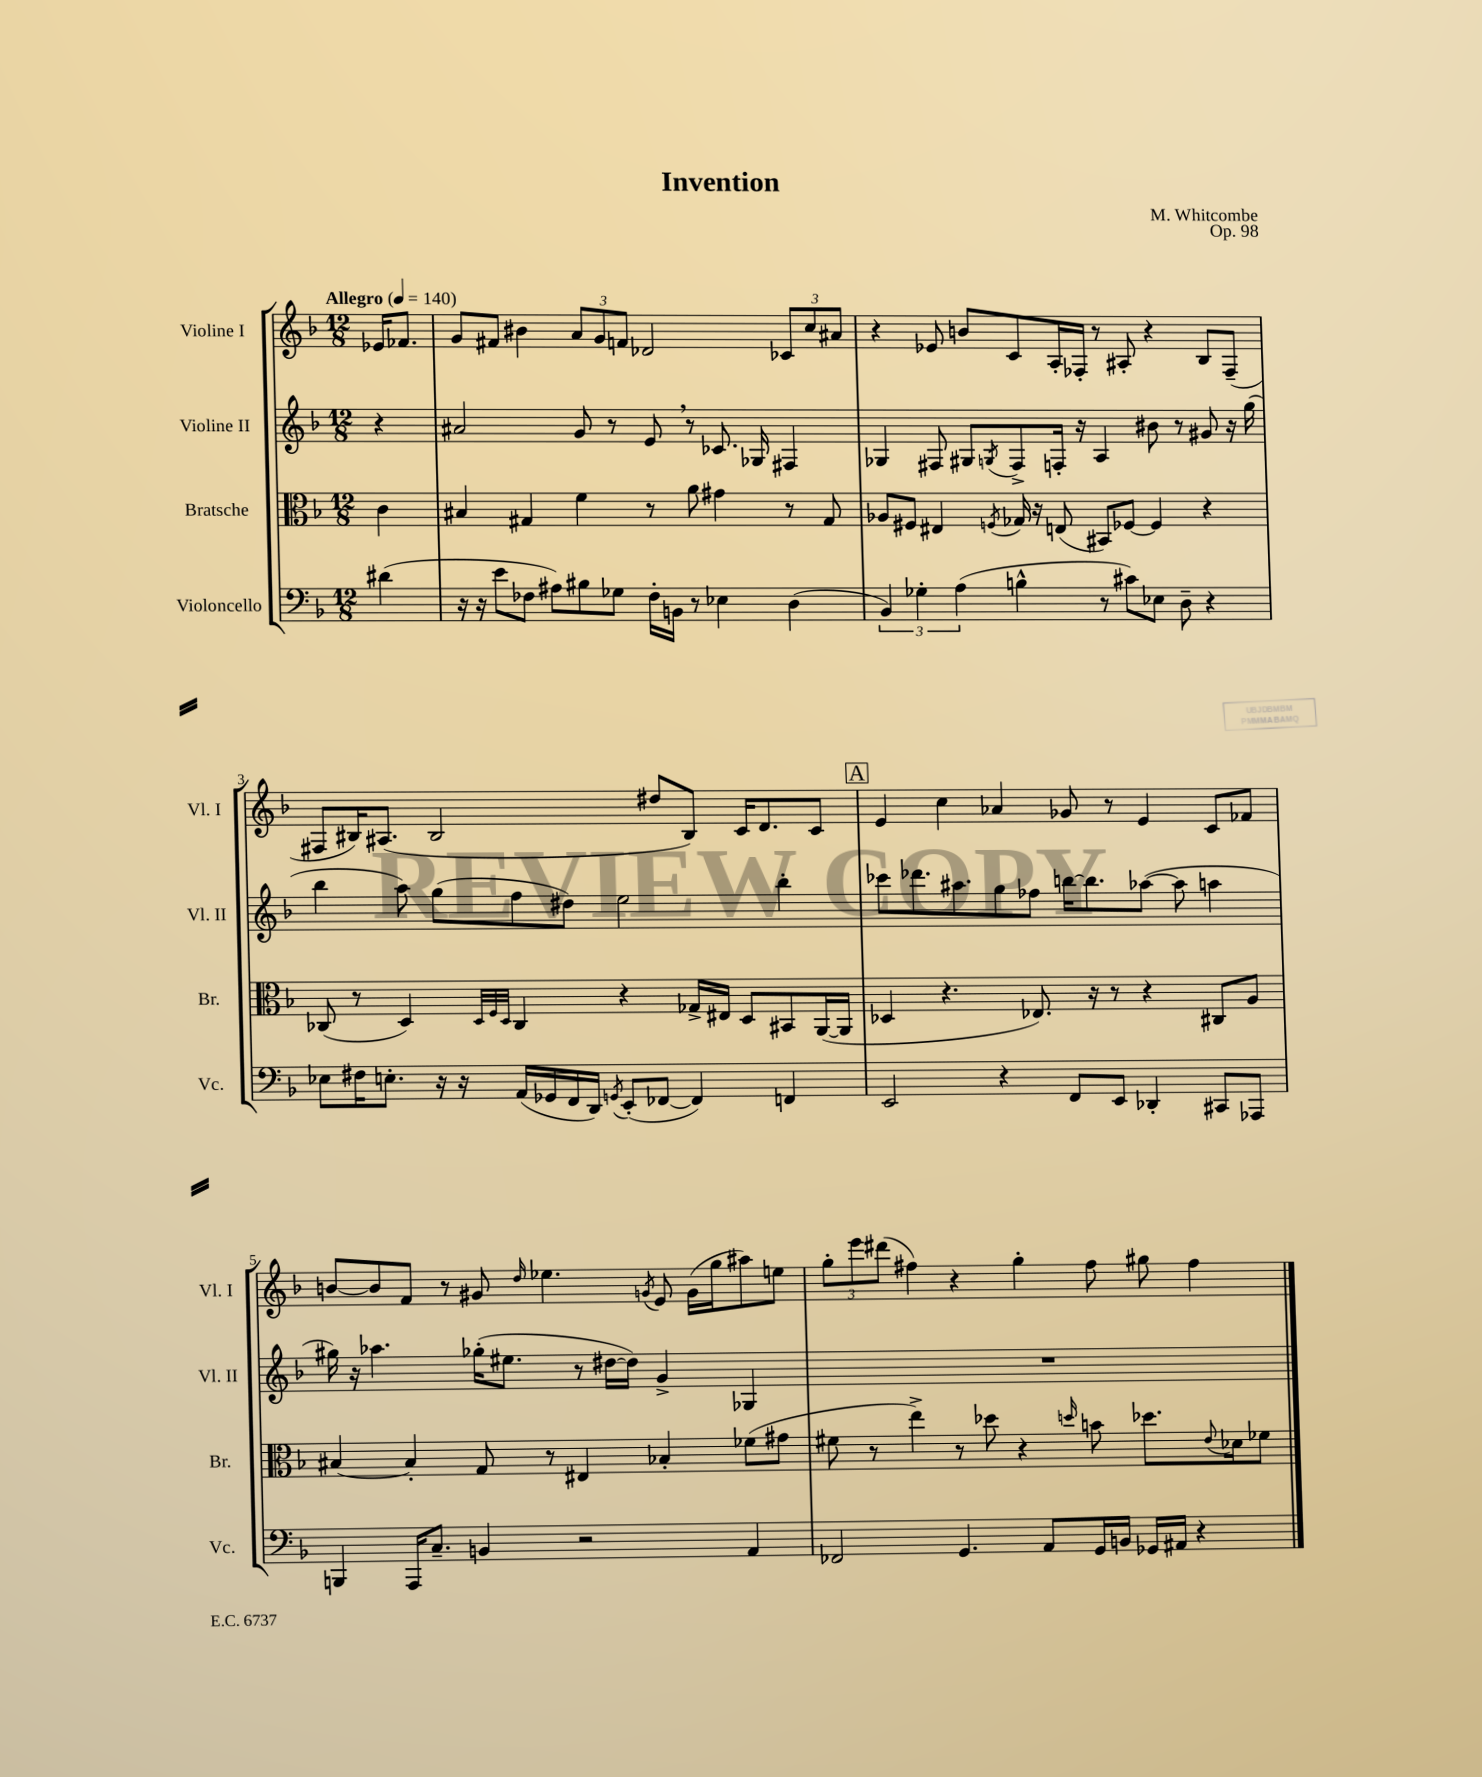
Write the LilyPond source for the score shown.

\header { title = "Invention" composer = "M. Whitcombe" opus = "Op. 98" }
<<
\new StaffGroup <<
\new Staff = "s0" \with { instrumentName = "Violine I" shortInstrumentName = "Vl. I" } {
    \clef treble \key f \major \numericTimeSignature \time 12/8 \partial 4 \tempo "Allegro" 4 = 140
    ees'16 fes'8. |
    g'8 fis'8 bis'4 \tuplet 3/2 { a'8 g'8 f'8 } des'2 \tuplet 3/2 { ces'8 c''8 ais'8 } |
    r4 ees'8 b'8 c'8 a16-. fes16-. r8 ais8-. r4 bes8 fes8--( |
    fis8 bis16) ais8.( bis2 dis''8 bis8) c'16 d'8. c'8 |
    \mark \markup { \box "A" } e'4 c''4 aes'4 ges'8 r8 e'4 c'8 fes'8 |
    b'8~ b'8 f'8 r8 gis'8 \grace { d''16 } ees''4. \acciaccatura { g'8 } e'8 g'16( g''16 ais''8) e''8 |
    \tuplet 3/2 { g''8-. e'''8 dis'''8( } fis''4) r4 g''4-. fis''8 gis''8 fis''4 \bar "|." |
}
\new Staff = "s1" \with { instrumentName = "Violine II" shortInstrumentName = "Vl. II" } {
    \clef treble \key f \major \numericTimeSignature \time 12/8 \partial 4
    r4 |
    ais'2 g'8 r8 e'8 \breathe r8 ces'8. ges16 fis4 |
    ges4 fis8 gis8 \acciaccatura { g8 } fis8-> f16-. r16 a4 bis'8 r8 gis'8 r16 g''16( |
    bes''4 a''8) g''8( f''8 dis''8) e''2 bes''4-. |
    \mark \markup { \box "A" } ces'''8 des'''8. ais''8. g''8 fes''8 b''16~ b''8. aes''8~( aes''8 a''4 |
    gis''16) r16 aes''4. ges''16-.( eis''8. r8 dis''16~ dis''16) g'4-> ges4 |
    R1. \bar "|." |
}
\new Staff = "s2" \with { instrumentName = "Bratsche" shortInstrumentName = "Br." } {
    \clef alto \key f \major \numericTimeSignature \time 12/8 \partial 4
    c'4 |
    bis4 gis4 f'4 r8 a'8 gis'4 r8 gis8 |
    aes8 fis8 eis4 \acciaccatura { f8 } ges16 r16 e8( bis,8) fes8~ fes4 r4 |
    ces8( r8 d4) \grace { d32 f32 d32 } ces4 r4 ges16-> eis16 d8 bis,8 a,16~( a,16 |
    \mark \markup { \box "A" } des4 r4. ees8.) r16 r8 r4 cis8 a8 |
    bis4~ bis4-. g8 r8 eis4 bes4-. fes'8( gis'8 |
    fis'8 r8 e''4->) r8 des''8 r4 \grace { d''16 } b'8 des''8. \appoggiatura { e'8 } des'16 fes'8 \bar "|." |
}
\new Staff = "s3" \with { instrumentName = "Violoncello" shortInstrumentName = "Vc." } {
    \clef bass \key f \major \numericTimeSignature \time 12/8 \partial 4
    dis'4( |
    r16 r16 e'8 fes8 ais8) bis8 ges8 fes16-. b,16 r8 ees4 d4( |
    \tuplet 3/2 { bes,4) ges4-. a4( } b4-^ r8 cis'8) ees8 d8-- r4 |
    ees8 fis16 e8.-. r16 r16 a,16( ges,16 f,16 d,16) \acciaccatura { g,8 } e,8-.( fes,8~ fes,4) f,4 |
    \mark \markup { \box "A" } e,2 r4 f,8 e,8 des,4-. cis,8 aes,,8 |
    b,,4 a,,16 c8.-- b,4 r2 a,4 |
    fes,2 g,4. a,8 g,16 b,16 ges,16 ais,16 r4 \bar "|." |
}
>>
>>
